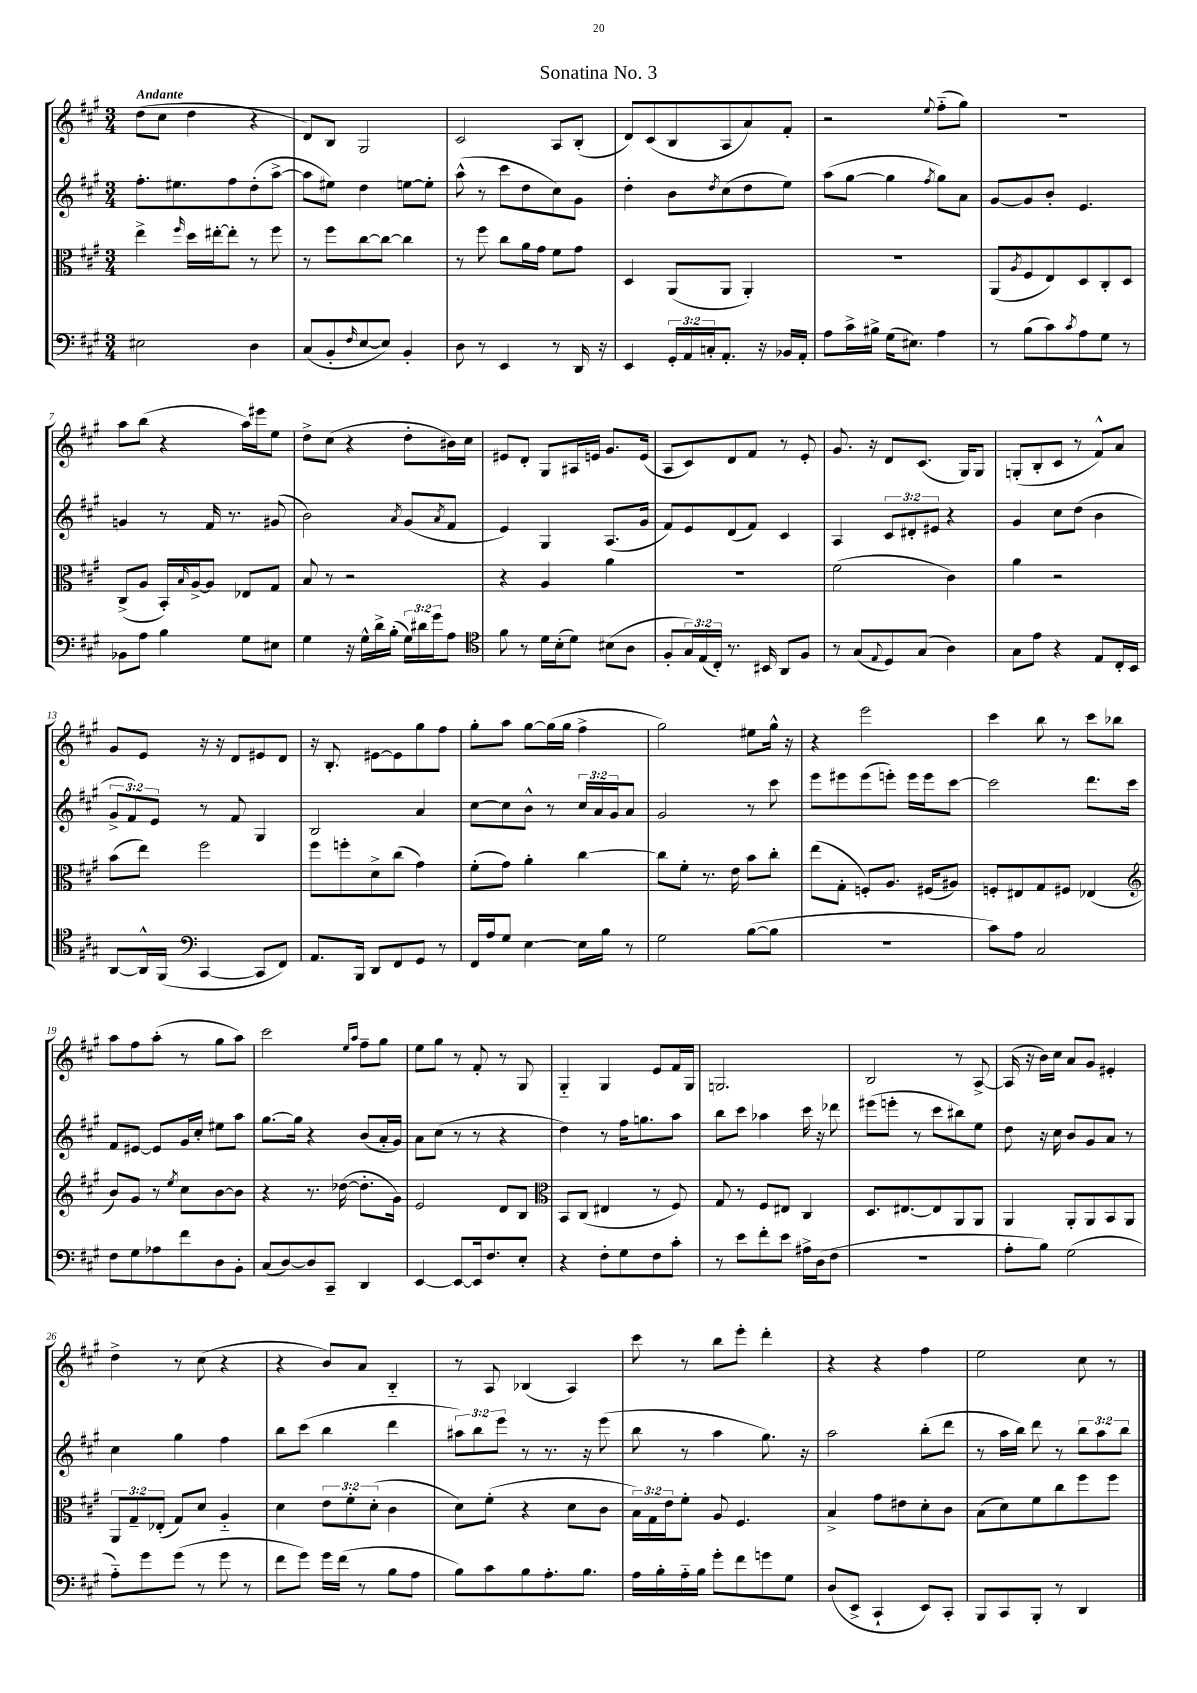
\header { title = "Sonatina No. 3" }
<<
\new StaffGroup <<
\new Staff = "s0" {
    \clef treble \key a \major \numericTimeSignature \time 3/4 \tempo "Andante"
    d''8( cis''8 d''4 r4 |
    d'8) b8 gis2 |
    cis'2 a8 b8-.( |
    d'8) cis'8( b8 a8 a'8) fis'8-. |
    r2 \appoggiatura { e''8 } fis''8-_( gis''8) |
    R2. |
    a''8 b''8( r4 a''16) eis'''16 e''8 |
    d''8-> cis''8( r4 d''8-. bis'16) cis''16 |
    eis'8 d'8-. gis8 ais16 e'16 gis'8. e'16( |
    a8 cis'8) d'8 fis'8 r8 e'8-. |
    gis'8. r16 d'8 cis'8.( gis16) gis8 |
    g8-.( b8-. cis'8 r8 fis'8-^) a'8 |
    gis'8 e'8 r16 r16 d'8 eis'8 d'8 |
    r16 b8.-. eis'8~ eis'8 gis''8 fis''8 |
    gis''8-. a''8 gis''8~ gis''16( gis''16 fis''4-> |
    gis''2) eis''8 gis''16-^ r16 |
    r4 e'''2 |
    cis'''4 b''8 r8 cis'''8 bes''8 |
    a''8 fis''8 a''8-.( r8 gis''8 a''8) |
    cis'''2 \grace { e''16 a''16 } fis''8-- gis''8 |
    e''8 gis''8 r8 fis'8-. r8 gis8 |
    gis4-_ gis4 e'8 fis'16 gis16 |
    g2. |
    b2 r8 a8~-> |
    a16( r16 b'16) cis''16 a'8 gis'8 eis'4-. |
    d''4-> r8 cis''8( r4 |
    r4 b'8) a'8 b4-_ |
    r8 a8 bes4( a4) |
    cis'''8 r8 b''8 e'''8-. d'''4-. |
    r4 r4 fis''4 |
    e''2 cis''8 r8 \bar "|." |
}
\new Staff = "s1" {
    \clef treble \key a \major \numericTimeSignature \time 3/4 \override Staff.TupletNumber.text = #tuplet-number::calc-fraction-text
    fis''8.-. eis''8. fis''8 d''8-.( a''8~-> |
    a''8 eis''8) d''4 e''8~ e''8-. |
    a''8-^( r8 cis'''8 d''8 cis''8) gis'8 |
    d''4-. b'8 \acciaccatura { d''8 } cis''8( d''8 e''8) |
    a''8( gis''8~ gis''4 \acciaccatura { fis''8 } gis''8) a'8 |
    gis'8~ gis'8 b'8-. e'4. |
    g'4 r8 fis'16 r8. gis'8( |
    b'2) \acciaccatura { a'8 } gis'8( \acciaccatura { a'8 } fis'8 |
    e'4) gis4 a8.( gis'16 |
    fis'8) e'8 d'8( fis'8) cis'4 |
    a4 \tuplet 3/2 { cis'8 dis'8-. eis'8 } r4 |
    gis'4 cis''8 d''8( b'4 |
    \tuplet 3/2 { gis'8-> fis'8) e'8 } r8 fis'8 gis4 |
    b2 a'4 |
    cis''8~ cis''8 b'8-^ r8 \tuplet 3/2 { cis''16 a'16 gis'16 } a'8 |
    gis'2 r8 cis'''8 |
    e'''8 eis'''8 eis'''8( e'''8-.) e'''16 e'''16 cis'''8~ |
    cis'''2 d'''8. cis'''16 |
    fis'8 eis'8~ eis'8 gis'16 cis''16-. eis''8 a''8 |
    gis''8.~ gis''16 r4 b'8( a'16-. gis'16) |
    a'8 cis''8( r8 r8 r4 |
    d''4) r8 fis''16 g''8. a''8 |
    b''8 cis'''8 aes''4 cis'''16 r16 des'''8 |
    eis'''8( e'''8-. r8 cis'''8 bis''8) e''8 |
    d''8 r16 cis''16 b'8 gis'8 a'8 r8 |
    cis''4 gis''4 fis''4 |
    b''8 cis'''8( b''4 d'''4 |
    \tuplet 3/2 { ais''8) b''8 e'''8 } r8 r8. r16 e'''8( |
    b''8 r8 a''4 gis''8.) r16 |
    a''2 b''8-.( d'''8 |
    r8 a''16 b''16) d'''8 r8 \tuplet 3/2 { b''8 a''8 b''8 } \bar "|." |
}
\new Staff = "s2" {
    \clef alto \key a \major \numericTimeSignature \time 3/4 \override Staff.TupletNumber.text = #tuplet-number::calc-fraction-text
    e''4-> \grace { fis''16 } d''16 eis''16~-. eis''8-. r8 fis''8 |
    r8 fis''8 cis''8~ cis''8~ cis''4 |
    r8 fis''8 cis''8 a'16 gis'16 fis'8 gis'8 |
    d4 a,8( a,8 a,4-.) |
    R2. |
    a,8( \acciaccatura { a8 } fis8 e8) d8 cis8-. d8 |
    cis8->( a8 b,16-.) \grace { b16 } a16~-> a8 ees8 gis8 |
    b8 r8 r2 |
    r4 a4 a'4 |
    R2. |
    fis'2( cis'4) |
    a'4 r2 |
    b'8( e''8) fis''2 |
    fis''8 f''8-. d'8-> cis''8( gis'4) |
    fis'8-.( gis'8) a'4-. cis''4~ |
    cis''8 fis'8-. r8. e'16 b'8 cis''8-. |
    e''8( gis8-. f8-.) a8. fis16( ais8) |
    f8-. eis8 gis8 fis8 ees4( |
    \clef treble b'8) gis'8 r8 \acciaccatura { e''8 } cis''8 b'8~ b'8 |
    r4 r8. des''16~( des''8.-. gis'16) |
    e'2 d'8 b8 |
    \clef alto b,8 cis8( eis4 r8 fis8) |
    gis8 r8 fis8 eis8 cis4 |
    d8. eis8.~ eis8 a,8 a,8 |
    a,4 a,8-. a,8 b,8 a,8 |
    \tuplet 3/2 { a,8 gis8-- ees8-.( } gis8) d'8 a4-_ |
    d'4 \tuplet 3/2 { e'8 fis'8-. d'8-.( } cis'4 |
    d'8) fis'8-.( r4 d'8 cis'8 |
    \tuplet 3/2 { b16) gis16 e'16 } fis'8-. a8 fis4. |
    b4-> gis'8 eis'8 d'8-. cis'8 |
    b8( d'8) fis'8 cis''8 fis''8 fis''8 \bar "|." |
}
\new Staff = "s3" {
    \clef bass \key a \major \numericTimeSignature \time 3/4 \override Staff.TupletNumber.text = #tuplet-number::calc-fraction-text
    eis2 d4 |
    cis8( b,8-. \grace { fis16 } e8~ e8) b,4-. |
    d8 r8 e,4 r8 d,16 r16 |
    e,4 \tuplet 3/2 { gis,16-. a,16 c16-. } a,8.-. r16 bes,16 a,16-. |
    a8 cis'16-> bis16-> gis16( eis8.) a4 |
    r8 b8( cis'8) \acciaccatura { cis'8 } a8 gis8 r8 |
    bes,8 a8 b4 gis8 eis8 |
    gis4 r16 gis16-^ d'16-> b16-.( \tuplet 3/2 { gis16) dis'16 gis'16 } a8 |
    \clef tenor fis'8 r8 d'16 b16-.( d'8) bis8( a8 |
    fis8-. \tuplet 3/2 { gis16) e16( cis16-.) } r8. bis,16 a,8 fis8 |
    r8 gis8( \appoggiatura { e8 } d8) gis8( a4) |
    gis8 e'8 r4 e8 cis16-. b,16 |
    a,8~ a,16-^ fis,16( \clef bass cis,4~ cis,8 fis,8) |
    a,8. b,,16 d,8 fis,8 gis,8 r8 |
    fis,16 a16 gis8 e4~ e16 b16 r8 |
    gis2 b8~( b8 |
    R2. |
    cis'8) a8 cis2 |
    fis8 gis8 aes8 fis'8 d8 b,8-. |
    cis8( d8~) d8 cis,8-- d,4 |
    e,4~ e,8~ e,16 fis8. e8-. |
    r4 fis8-. gis8 fis8 cis'8-. |
    r8 e'8 fis'8-. e'8 ais16-> d16( fis8 |
    R2. |
    a8-. b8) gis2( |
    a8-_) gis'8 gis'8( r8 gis'8 r8 |
    fis'8 gis'8) gis'16 fis'16( r8 b8 a8 |
    b8) cis'8 b8 a8.-. b8. |
    a16 b16-. a16-_ b16 gis'8-. fis'8 g'8 gis8 |
    d8( e,8-> cis,4-! e,8) cis,8-. |
    b,,8 cis,8 b,,8-. r8 d,4 \bar "|." |
}
>>
>>
